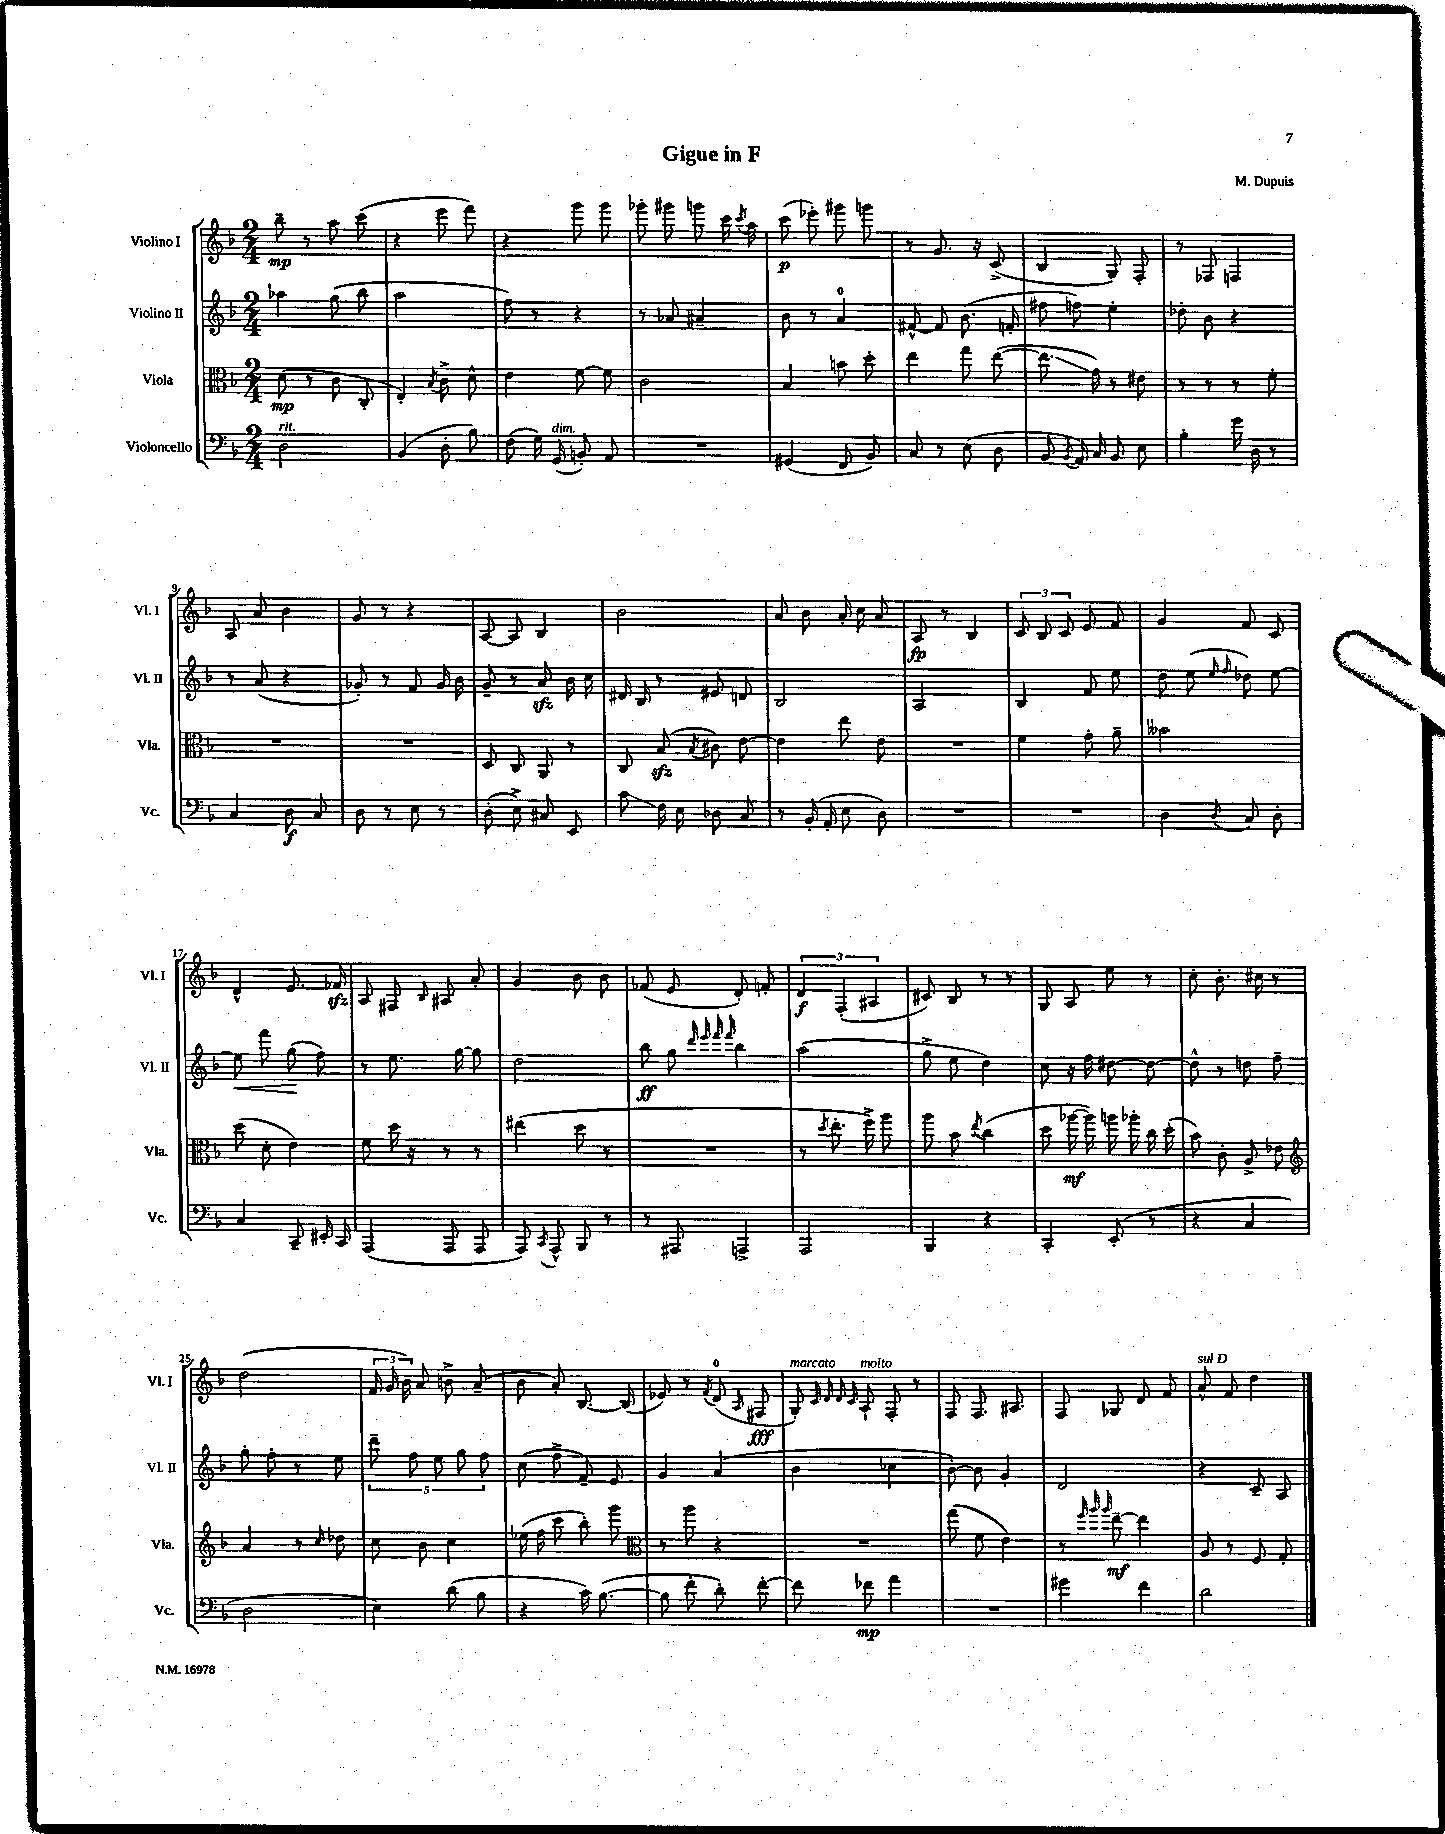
\header { title = "Gigue in F" composer = "M. Dupuis" }
<<
\new StaffGroup <<
\new Staff = "s0" \with { instrumentName = "Violino I" shortInstrumentName = "Vl. I" } {
    \clef treble \key f \major \numericTimeSignature \time 2/4
    \autoBeamOff bes''8--\mp r8 a''8 c'''8( |
    r4 e'''8 f'''8) |
    r4 g'''8 g'''8 |
    ges'''8-. gis'''8 g'''8 c'''16 \acciaccatura { c'''8 } a''16 |
    c'''8\p( ees'''8-.) gis'''8 g'''8 |
    r8 g'8. r16 c'8->( |
    bes4 g8) f8-. |
    r8 fes8 f4 |
    a8 a'8 bes'4 |
    g'8 r8 r4 |
    a8~ a8 bes4 |
    bes'2 |
    a'8 bes'8 a'16-. c''16 a'8 |
    a8\fp r8 bes4 |
    \tuplet 3/2 { c'8 bes8 c'8 } e'8 f'8 |
    g'4 f'8 c'8 |
    d'4-^ e'8. fes'16\sfz |
    a8 fis8 \grace { bes16 } ais8 a'8-. |
    g'4 bes'8 bes'8 |
    fes'8( e'8 d'8-.) f'8-. |
    \tuplet 3/2 { d'4\f f4-.( ais4 } |
    cis'8) bes8 r8 r8 |
    g8 a8 e''8 r8 |
    c''8-. bes'8.-. cis''16 r8 |
    d''2( |
    \tuplet 3/2 { f'16 g'16 bes'16) } a'8 b'8-> a'8--( |
    bes'8 a'8-.) bes8.~ bes16( |
    ees'8) r8 \acciaccatura { f'8 } d'8-0( \grace { a16 } fis8\fff |
    g8-.^\markup { \italic "marcato" }) \grace { c'32 d'32 d'32 c'32 } a8-!^\markup { \italic "molto" } f8-. r8 |
    f8 f8. ais8. |
    f8 ges8 d'8 f'8 |
    a'8-^^\markup { \italic "sul D" } f'8 d''4 \bar "|." |
}
\new Staff = "s1" \with { instrumentName = "Violino II" shortInstrumentName = "Vl. II" } {
    \clef treble \key f \major \numericTimeSignature \time 2/4
    \autoBeamOff aes''4 g''8( bes''8 |
    a''2 |
    f''8) r8 r4 |
    r8 aes'8 ais'4-- |
    bes'8 r8 a'4-0 |
    fis'8~-^ fis'8 bes'8.( f'16-. |
    fis''8 f''8) e''4-. |
    des''8-. bes'8 r4 |
    r8 a'8( r4 |
    ges'8-.) r8 f'8 ges'16 bes'16 |
    g'8-- r8 a'8\sfz bes'16 c''16 |
    dis'16 bes16 r8 eis'8 d'8 |
    bes2 |
    a2 |
    bes4 f'8 e''8 |
    d''8 e''8( \grace { e''16 f''16 } des''8) e''8~ |
    e''8\< f'''8 g''8\!( f''8) |
    r8 e''8. g''16~ g''8 |
    d''2 |
    bes''8\ff g''8 \grace { d'''32 e'''32 f'''32 f'''32 } bes''4 |
    a''2( |
    g''8-> e''8 d''4) |
    c''8 r16 f''16 dis''8~ dis''8~ |
    dis''8-^ r8 d''8 f''8-- |
    g''8-. f''8-. r8 e''8 |
    \tuplet 5/4 { d'''8-- f''8 e''8 g''8 f''8 } |
    c''8( f''8-> f'8--) e'8 |
    g'4 a'4( |
    bes'4 ces''4 |
    bes'8~-.) bes'8 g'4-. |
    d'2 |
    r4 c'8-- a8 \bar "|." |
}
\new Staff = "s2" \with { instrumentName = "Viola" shortInstrumentName = "Vla." } {
    \clef alto \key f \major \numericTimeSignature \time 2/4
    \autoBeamOff d'8\mp( r8 c'8 c8-. |
    e4-.) \acciaccatura { bes8 } c'8-> d'8-^ |
    e'4 f'8~ f'8 |
    c'2 |
    bes4 b'8 d''8-. |
    e''4 g''8 e''8~( |
    e''8.\glissando g'16) r8 eis'8 |
    r8 r8 r8 f'8-. |
    R2 |
    R2 |
    d8 c8 a,8 r8 |
    c8 bes8\sfz( \acciaccatura { bes8 } cis'8) e'8~ |
    e'4 e''8 e'8 |
    R2 |
    f'4 g'8-. a'8-- |
    beses'2 |
    d''8( d'8-. e'4) |
    f'8 d''16 r16 r8 r8 |
    eis''4( d''8 r8 |
    R2 |
    r8 \acciaccatura { d''8 } e''8.-. f''16->) a''8 |
    a''8 bes'8 \acciaccatura { e''8 } c''4( |
    d''8 aes''16~\mf aes''16) a''16 aes''16-. c''16 d''16-.( |
    bes'8) c'8-. a8-> ees'8 |
    \clef treble a'4 r8 \grace { c''16 } des''8 |
    c''8 bes'8 c''4 |
    ees''16( f''16 c'''8 bes''8-.) g'''8 |
    \clef alto r8 a''8 r4 |
    R2 |
    g''8( f'8 e'4) |
    r8 \grace { f''32 a''32 a''32 } e''8~--\mf e''4 |
    a8 r8 f8 g8-. \bar "|." |
}
\new Staff = "s3" \with { instrumentName = "Violoncello" shortInstrumentName = "Vc." } {
    \clef bass \key f \major \numericTimeSignature \time 2/4
    \autoBeamOff d2^\markup { \italic "rit." } |
    bes,4( d8-. bes8) |
    f8( g16) g,16^\markup { \italic "dim." }( b,8-.) a,8 |
    R2 |
    gis,4( f,8 bes,8) |
    c8 r8 e8( d8 |
    bes,8 \acciaccatura { bes,8 } a,16) c16 bes,8 e8 |
    bes4-. g'16 d16 r8 |
    c4 d8\f c8 |
    d8 r8 e8 r8 |
    d8-.( e8->) cis8 e,8 |
    c'8\glissando f16 e16 des8 c8 |
    r8 bes,16-.( a,16-. e8 d8) |
    R2 |
    R2 |
    d4 \acciaccatura { d8 } c8 d8-. |
    c4 c,8-- eis,16-. c,16 |
    a,,4( a,,8 a,,8 |
    a,,8) \acciaccatura { c,8 } a,,8-^ bes,,8 r8 |
    r8 ais,,8 a,,4-> |
    a,,2 |
    bes,,4 r4 |
    c,4-. e,8-.( r8 |
    r4 c4 |
    d2 |
    e4) d'8( bes8 |
    r4 c'16) bes8.~( |
    bes8 f'8-. d'8-.) f'8~-. |
    f'8 fes'8\mp a'4 |
    R2 |
    gis'4 f'4 |
    d'2 \bar "|." |
}
>>
>>
